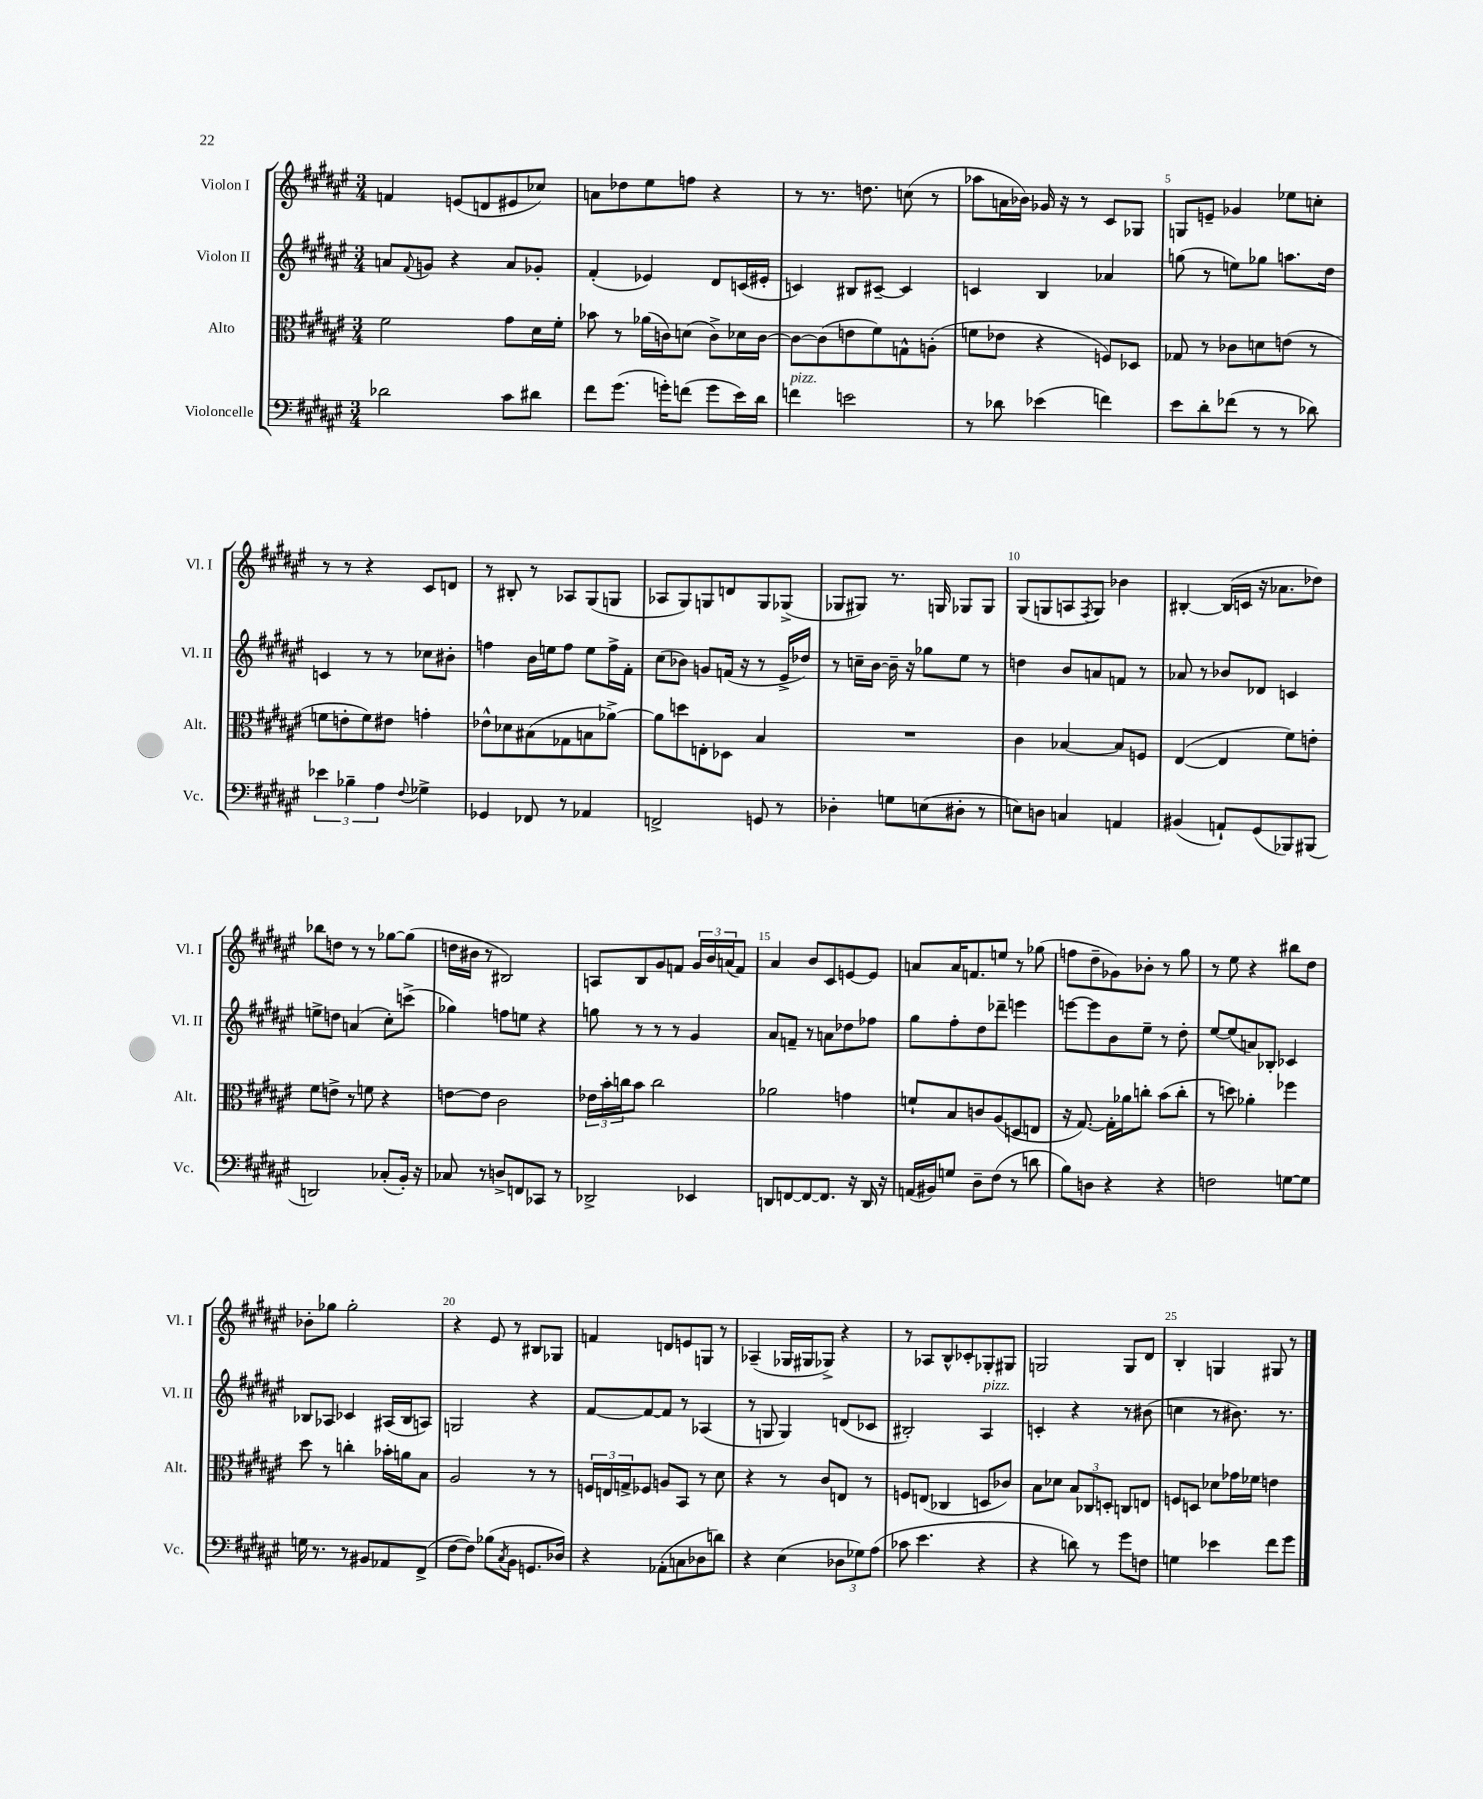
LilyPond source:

<<
\new StaffGroup <<
\new Staff = "s0" \with { instrumentName = "Violon I" shortInstrumentName = "Vl. I" } {
    \clef treble \key fis \major \numericTimeSignature \time 3/4
    f'4 e'8( d'8 eis'8 ces''8) |
    a'8 des''8 eis''8 f''8 r4 |
    r8 r8. d''8. c''8( r8 |
    aes''8 a'16 bes'16) ges'16 r16 r8 cis'8 ges8 |
    g8 e'8-- ges'4 ees''8 c''8-. |
    r8 r8 r4 cis'8 d'8 |
    r8 bis8-. r8 aes8 gis8( g8 |
    aes8 gis8) g8 d'8 g8 ges8->( |
    ges8 gis8) r8. g16 ges8 ges8 |
    gis8( g8 a8 \acciaccatura { fis8 } g8) bes'4 |
    bis4~-. bis16( c'16 r16 aes'8. des''8) |
    bes''8 d''8 r8 r8 ges''8~ ges''8( |
    d''16 bis'16 r8 bis2) |
    a8 b8 gis'8 f'8 \tuplet 3/2 { gis'16 b'16 a'16( } f'8) |
    ais'4 b'8 cis'8 e'8~ e'8 |
    a'8 a'16 f'8. e''8 r8 ges''8( |
    f''8 dis''8-- ges'8) bes'8-. r8 gis''8 |
    r8 eis''8 r4 bis''8 dis''8 |
    bes'8-. ges''8 ges''2-. |
    r4 eis'8 r8 bis8 ges8 |
    f'4 d'8 e'8 g8 r8 |
    aes4--( ges16 gis16 ges8->) r4 |
    r8 aes8 b8-^ ces'8-. ges8-. gis8 |
    g2 g8 dis'8 |
    b4-. g4 gis8 r8 \bar "|." |
}
\new Staff = "s1" \with { instrumentName = "Violon II" shortInstrumentName = "Vl. II" } {
    \clef treble \key fis \major \numericTimeSignature \time 3/4
    a'8 \appoggiatura { fis'8 } g'8 r4 a'8 ges'8-. |
    fis'4-.( ees'4) dis'8 c'16( eis'16-. |
    c'4) bis8 cis'8~-- cis'4 |
    c'4 b4 aes'4 |
    g''8( r8 e''8) ges''8 a''8. dis''16 |
    c'4 r8 r8 ces''8 bis'8-. |
    f''4 b'16 e''16 f''8 e''8 f''16-> fis'16-. |
    cis''8( bes'8) g'8 f'16( r16 r8 eis'16-> des''16) |
    r8 c''16-- b'16~ b'16-- r16 ges''8 eis''8 r8 |
    d''4 b'8 a'8 f'8 r8 |
    aes'8 r8 bes'8 des'8 c'4 |
    e''8-> d''8 a'4( cis''8-.) c'''8->( |
    ges''4) f''8 e''8 r4 |
    g''8 r8 r8 r8 gis'4 |
    ais'8 f'8-- r8 a'8 des''8 fes''8 |
    gis''8 fis''8-. dis''8 des'''8-- e'''4 |
    e'''8~ e'''8 b'8 eis''8-- r8 dis''8-. |
    eis''8~ eis''8( a'8) bes8-. ces'4 |
    bes8 aes8 ces'4 ais16( bes16 a8) |
    g2 r4 |
    fis'8~ fis'8~ fis'8 r8 aes4( |
    r8 g8 g4) d'8( ces'8 |
    bis2-.) ais4^\markup { \italic "pizz." } |
    c'4-. r4 r8 bis'8( |
    c''4 r8 bis'8.) r8. \bar "|." |
}
\new Staff = "s2" \with { instrumentName = "Alto" shortInstrumentName = "Alt." } {
    \clef alto \key fis \major \numericTimeSignature \time 3/4
    fis'2 gis'8 dis'16 fis'16-. |
    bes'8 r8 aes'16( c'16) d'8( c'8->) des'16 c'16~ |
    c'8~ c'8( e'8 fis'8) g8-^ a8-.( |
    f'8 ees'8 r4 f8) des8 |
    ges8 r8 ces'8 d'8 e'8( r8 |
    f'8 e'8-. f'8) eis'8 g'4-. |
    ees'8-^ des'8 bis8( ges8 b8 aes'8~->) |
    aes'8 d''8 e8-. des8 b4 |
    R2. |
    cis'4 bes4~ bes8 f8 |
    eis4~( eis4 fis'8) e'8-. |
    fis'8 e'8-> r8 f'8 r4 |
    e'8~ e'8 cis'2 |
    \tuplet 3/2 { ees'16 b'16-. c''16 } b'8 c''2 |
    aes'2 g'4 |
    f'8-! b8 c'8 ais8( d8 e8 |
    r16 gis8.~) gis16-. aes'16 c''8-. b'8( c''8-. |
    r8 d''8) aes'4-. fes''4 |
    dis''8 r8 c''4-. bes'16-. a'16 b8 |
    ais2 r8 r8 |
    \tuplet 3/2 { f16 e16 g16-> } fes8 a8 b,8 r8 dis'8 |
    r4 r8 cis'8 e8 r8 |
    f8 e8( ces4 d8 ces'8) |
    b8 des'8 \tuplet 3/2 { b8 ces8 d8-. } c8 e8 |
    f8 d8 des'8 ges'16 fes'16 e'4 \bar "|." |
}
\new Staff = "s3" \with { instrumentName = "Violoncelle" shortInstrumentName = "Vc." } {
    \clef bass \key fis \major \numericTimeSignature \time 3/4
    des'2 cis'8 dis'8 |
    fis'8 gis'8.( g'16-.) f'8( g'8 eis'16) dis'16 |
    f'4^\markup { \italic "pizz." } e'2 |
    r8 des'8 ees'4( f'4) |
    eis'8 dis'8-. fes'8( r8 r8 des'8) |
    \tuplet 3/2 { ees'4 bes4-- ais4 } \appoggiatura { fis8 } ges4-> |
    ges,4 fes,8 r8 aes,4 |
    f,2-> g,8 r8 |
    des4-. g8 e8( dis8-. r8 |
    e8) d8 c4 a,4 |
    bis,4( a,8-!) gis,8( bes,,8) bis,,8( |
    d,2) ces8-.( b,16-.) r16 |
    ces8 r8 d8-> f,8 ces,8 r8 |
    des,2-> ees,4 |
    d,8 f,8~ f,8~ f,8. r16 d,16 r16 |
    a,16( bis,16) g8 dis8-- fis8( r8 d'8 |
    b8) d8 r4 r4 |
    f2 g8~ g8 |
    g16 r8. r8 bis,8 aes,8 fis,8->( |
    fis8~ fis8) bes8( \acciaccatura { cis8 } b,8 g,8. des16) |
    r4 aes,8-.( c8 des8 d'8) |
    r4 eis4( \tuplet 3/2 { des8 ges8) ais8( } |
    ces'8 eis'4. r4 |
    r4 d'8) r8 gis'8 f8 |
    g4 ees'4 fis'8 gis'8 \bar "|." |
}
>>
>>
\layout { \context { \Score \override BarNumber.break-visibility = ##(#f #t #t) barNumberVisibility = #(every-nth-bar-number-visible 5) } }
